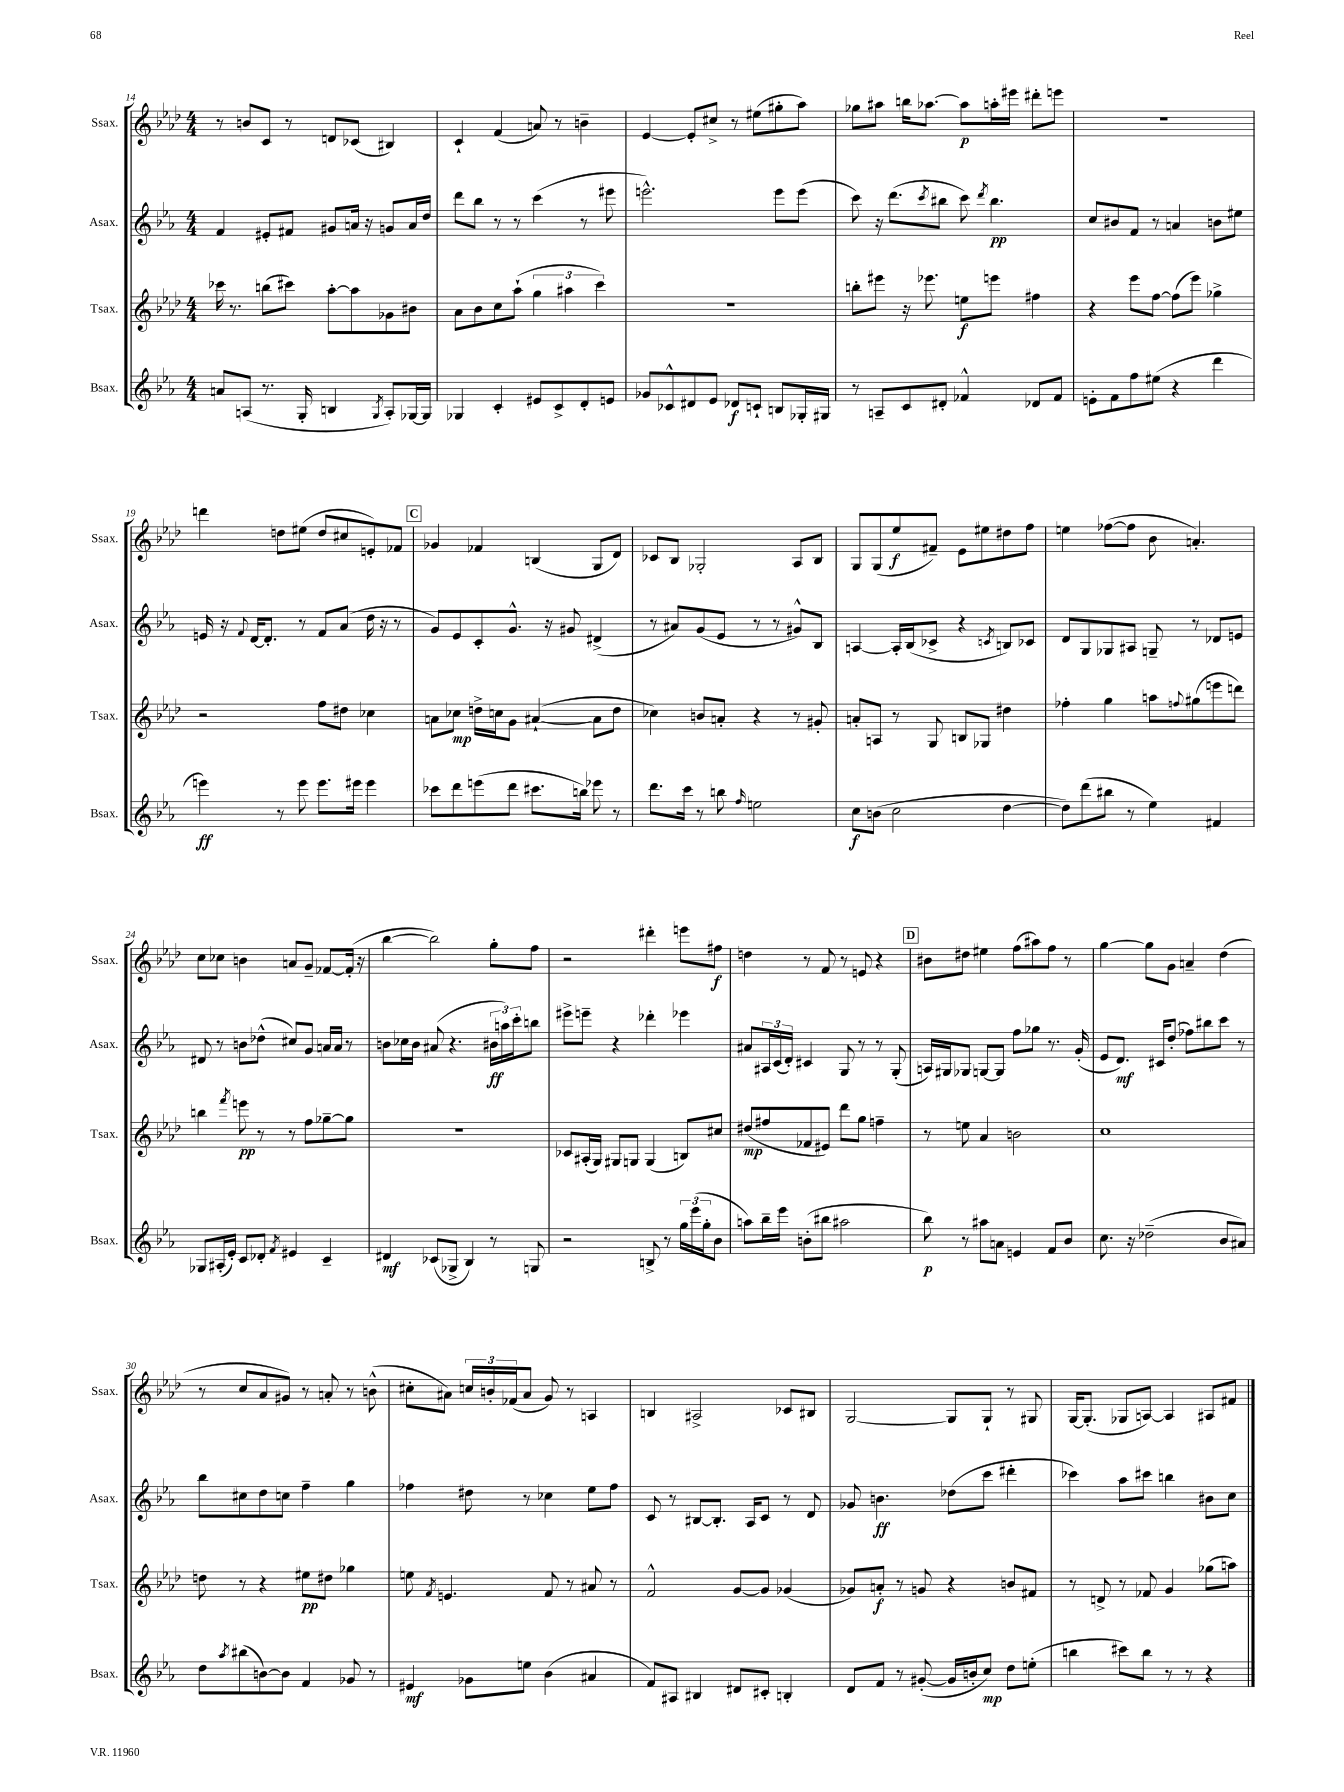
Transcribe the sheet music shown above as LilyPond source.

<<
\new StaffGroup <<
\new Staff = "s0" \with { instrumentName = "Ssax." shortInstrumentName = "Ssax." } {
    \clef treble \key aes \major \numericTimeSignature \time 4/4
    r8 b'8 c'8 r8 d'8 ces'8( bis4) |
    c'4-! f'4( a'8) r8 b'4-- |
    ees'4~ ees'8-. cis''8-> r8 eis''8( gis''8-. aes''8) |
    ges''8 ais''8 b''16 aes''8.~ aes''8\p a''16-. eis'''16 dis'''8-. e'''8 |
    R1 |
    d'''4 d''8 eis''8( d''8 cis''8 e'8-.) fes'8 |
    \mark \markup { \box "C" } ges'4 fes'4 b4( g8 des'8) |
    ces'8 bes8 ges2-. aes8 bes8 |
    g8 g8( ees''8\f fis'8--) ees'8 eis''8 dis''8 f''8 |
    e''4 fes''8~( fes''8 bes'8 a'4.-.) |
    c''8 ces''8 b'4 a'8 g'8-- fes'8~ fes'16-.( r16 |
    bes''4~ bes''2) g''8-. f''8 |
    r2 dis'''4-. e'''8 fis''8\f |
    d''4 r8 f'8 r8 e'8 r4 |
    \mark \markup { \box "D" } bis'8 dis''8 eis''4 f''8( ais''8) f''8 r8 |
    g''4~ g''8 g'8 a'4-- des''4( |
    r8 c''8 aes'8 gis'8) r8 a'8-. r8 b'8-^( |
    cis''8-. ais'8) \tuplet 3/2 { c''16 b'16-. fes'16( } ais'8 g'8) r8 a4 |
    b4 ais2-> ces'8 bis8 |
    g2~ g8 g8-! r8 gis8 |
    g16~ g8.-.( ges8 a8~) a4 ais8 fis'8 \bar "|." |
}
\new Staff = "s1" \with { instrumentName = "Asax." shortInstrumentName = "Asax." } {
    \clef treble \key ees \major \numericTimeSignature \time 4/4
    f'4 eis'8-. fis'8 gis'8 a'16 r16 g'8 a'16 d''16 |
    d'''8 bes''8 r8 r8 c'''4( r8 eis'''8 |
    e'''2.-^) e'''8 e'''8( |
    c'''8) r16 d'''8.( \acciaccatura { c'''8 } bis''8 c'''8) \acciaccatura { d'''8 } bis''4.\pp |
    c''8 bis'8 f'8 r8 a'4 b'8 eis''8 |
    e'16 r16 \appoggiatura { f'8 } d'16~ d'8.-. r8 f'8 aes'8( d''16 r16 r8 |
    \mark \markup { \box "C" } g'8) ees'8 c'8-. g'8.-^ r16 gis'8 dis'4->( |
    r8 ais'8) g'8( ees'8 r8 r8 gis'8-^) bes8 |
    a4~ a16-. bes16( ces'8-> r4 \acciaccatura { c'8 } b8) ces'8 |
    d'8 g8 ges8 ais8 g8-- r8 des'8 e'8 |
    dis'8 r8 b'8 des''8-^( cis''8) g'8 a'16 a'16 r8 |
    b'8 ces''16 b'16 ais'8( r4. \tuplet 3/2 { bis'16\ff a''16) c'''16-. } b''8 |
    eis'''8-> e'''8-- r4 des'''4-. ees'''4 |
    ais'8 \tuplet 3/2 { ais16 c'16( d'16-.) } cis'4 g8 r8 r8 g8-.( |
    \mark \markup { \box "D" } a16) gis16 ges8 g8~ g8 f''8 ges''8 r8. g'16-.( |
    ees'8 d'8.\mf) cis'16 d''8-.( fes''8) bis''8 c'''8 r8 |
    bes''8 cis''8 d''8 c''8 f''4-- g''4 |
    fes''4 dis''8 r8 ces''4 ees''8 fes''8 |
    c'8 r8 bis8~ bis8.-. aes16 c'8 r8 d'8 |
    ges'8 b'4.\ff des''8( c'''8 dis'''4-. |
    ces'''4) aes''8 cis'''8 b''4 bis'8 c''8 \bar "|." |
}
\new Staff = "s2" \with { instrumentName = "Tsax." shortInstrumentName = "Tsax." } {
    \clef treble \key aes \major \numericTimeSignature \time 4/4
    ces'''16 r8. b''8( cis'''8) aes''8~-. aes''8 ges'8 bis'8 |
    aes'8 bes'8 c''8 aes''8-!( \tuplet 3/2 { g''4 ais''4 c'''4) } |
    R1 |
    b''8-. eis'''8 r16 ees'''8. e''8\f e'''8 fis''4 |
    r4 ees'''8 f''8~ f''8( ees'''8) ges''4-> |
    r2 f''8 dis''8 ces''4 |
    \mark \markup { \box "C" } a'8 ces''8\mp d''16-> c''16 g'8 ais'4~-!( ais'8 d''8 |
    ces''4) b'8 a'8-. r4 r8 gis'8-. |
    a'8-. a8 r8 g8 b8 ges8 dis''4 |
    fes''4-. g''4 a''8 \appoggiatura { f''8 } gis''8( e'''8 d'''8) |
    b''4 \acciaccatura { f'''8 } e'''8\pp r8 r8 f''8 ges''8~-- ges''8 |
    R1 |
    ces'8 ais16-.( g16) gis8 g8 g4( b8) cis''8 |
    dis''8\mp( fis''8 fes'8 eis'8) des'''8 g''8 f''4-- |
    \mark \markup { \box "D" } r8 e''8 aes'4 b'2 |
    c''1 |
    d''8 r8 r4 eis''8\pp dis''8 ges''4 |
    e''8 \acciaccatura { f'8 } e'4. f'8 r8 ais'8 r8 |
    f'2-^ g'8~ g'8 ges'4( |
    ges'8) a'8-.\f r8 g'8 r4 b'8 fis'8 |
    r8 d'8-> r8 fes'8 g'4 ges''8( a''8) \bar "|." |
}
\new Staff = "s3" \with { instrumentName = "Bsax." shortInstrumentName = "Bsax." } {
    \clef treble \key ees \major \numericTimeSignature \time 4/4
    a'8 a8( r8. g16-. b4 \acciaccatura { g8 } a8-.) ges16~ ges16 |
    ges4 c'4-. eis'8 c'8-> d'8-. e'8 |
    ges'8 ces'8-^ dis'8 ees'8 des'8\f c'8-! b8 ges16-. gis16 |
    r8 a8-- c'8 dis'8-. fes'4-^ des'8 fes'8 |
    e'8-. f'8 f''8 eis''8( r4 d'''4 |
    e'''4\ff) r8 e'''8 e'''8. eis'''16 eis'''4 |
    \mark \markup { \box "C" } ces'''8 d'''8 e'''8( d'''8 cis'''8. b''16) ees'''8 r8 |
    d'''8. c'''16 r8 b''8 \grace { f''16 } e''2 |
    c''8\f b'8( c''2 d''4~ |
    d''8) d'''8( bis''8 r8 ees''4) fis'4 |
    ges8 ais16-.( ees'16-.) c'8 des'8-. \acciaccatura { f'8 } eis'4 c'4-- |
    dis'4\mf ces'8( ges8-> bes4) r8 g8 |
    r2 b8-> r8 \tuplet 3/2 { g''16 ees'''16( g''16-. } bes'8 |
    a''8) bes''16-- ees'''16 b'8-.( bis''8 ais''2 |
    \mark \markup { \box "D" } bes''8\p) r8 ais''8 a'8 e'4 f'8 bes'8 |
    c''8. r16 des''2--( bes'8 ais'8) |
    d''8 \acciaccatura { aes''8 } bis''8( b'8~) b'8 f'4 ges'8 r8 |
    eis'4\mf ges'8 e''8 bes'4( ais'4 |
    f'8) ais8 bis4 dis'8 cis'8-. b4-. |
    d'8 f'8 r8 gis'8~-.( gis'16 b'16-. c''8\mp) d''8 e''8-.( |
    b''4 cis'''8) b''8 r8 r8 r4 \bar "|." |
}
>>
>>
\layout { \context { \Score currentBarNumber = #14 } }
